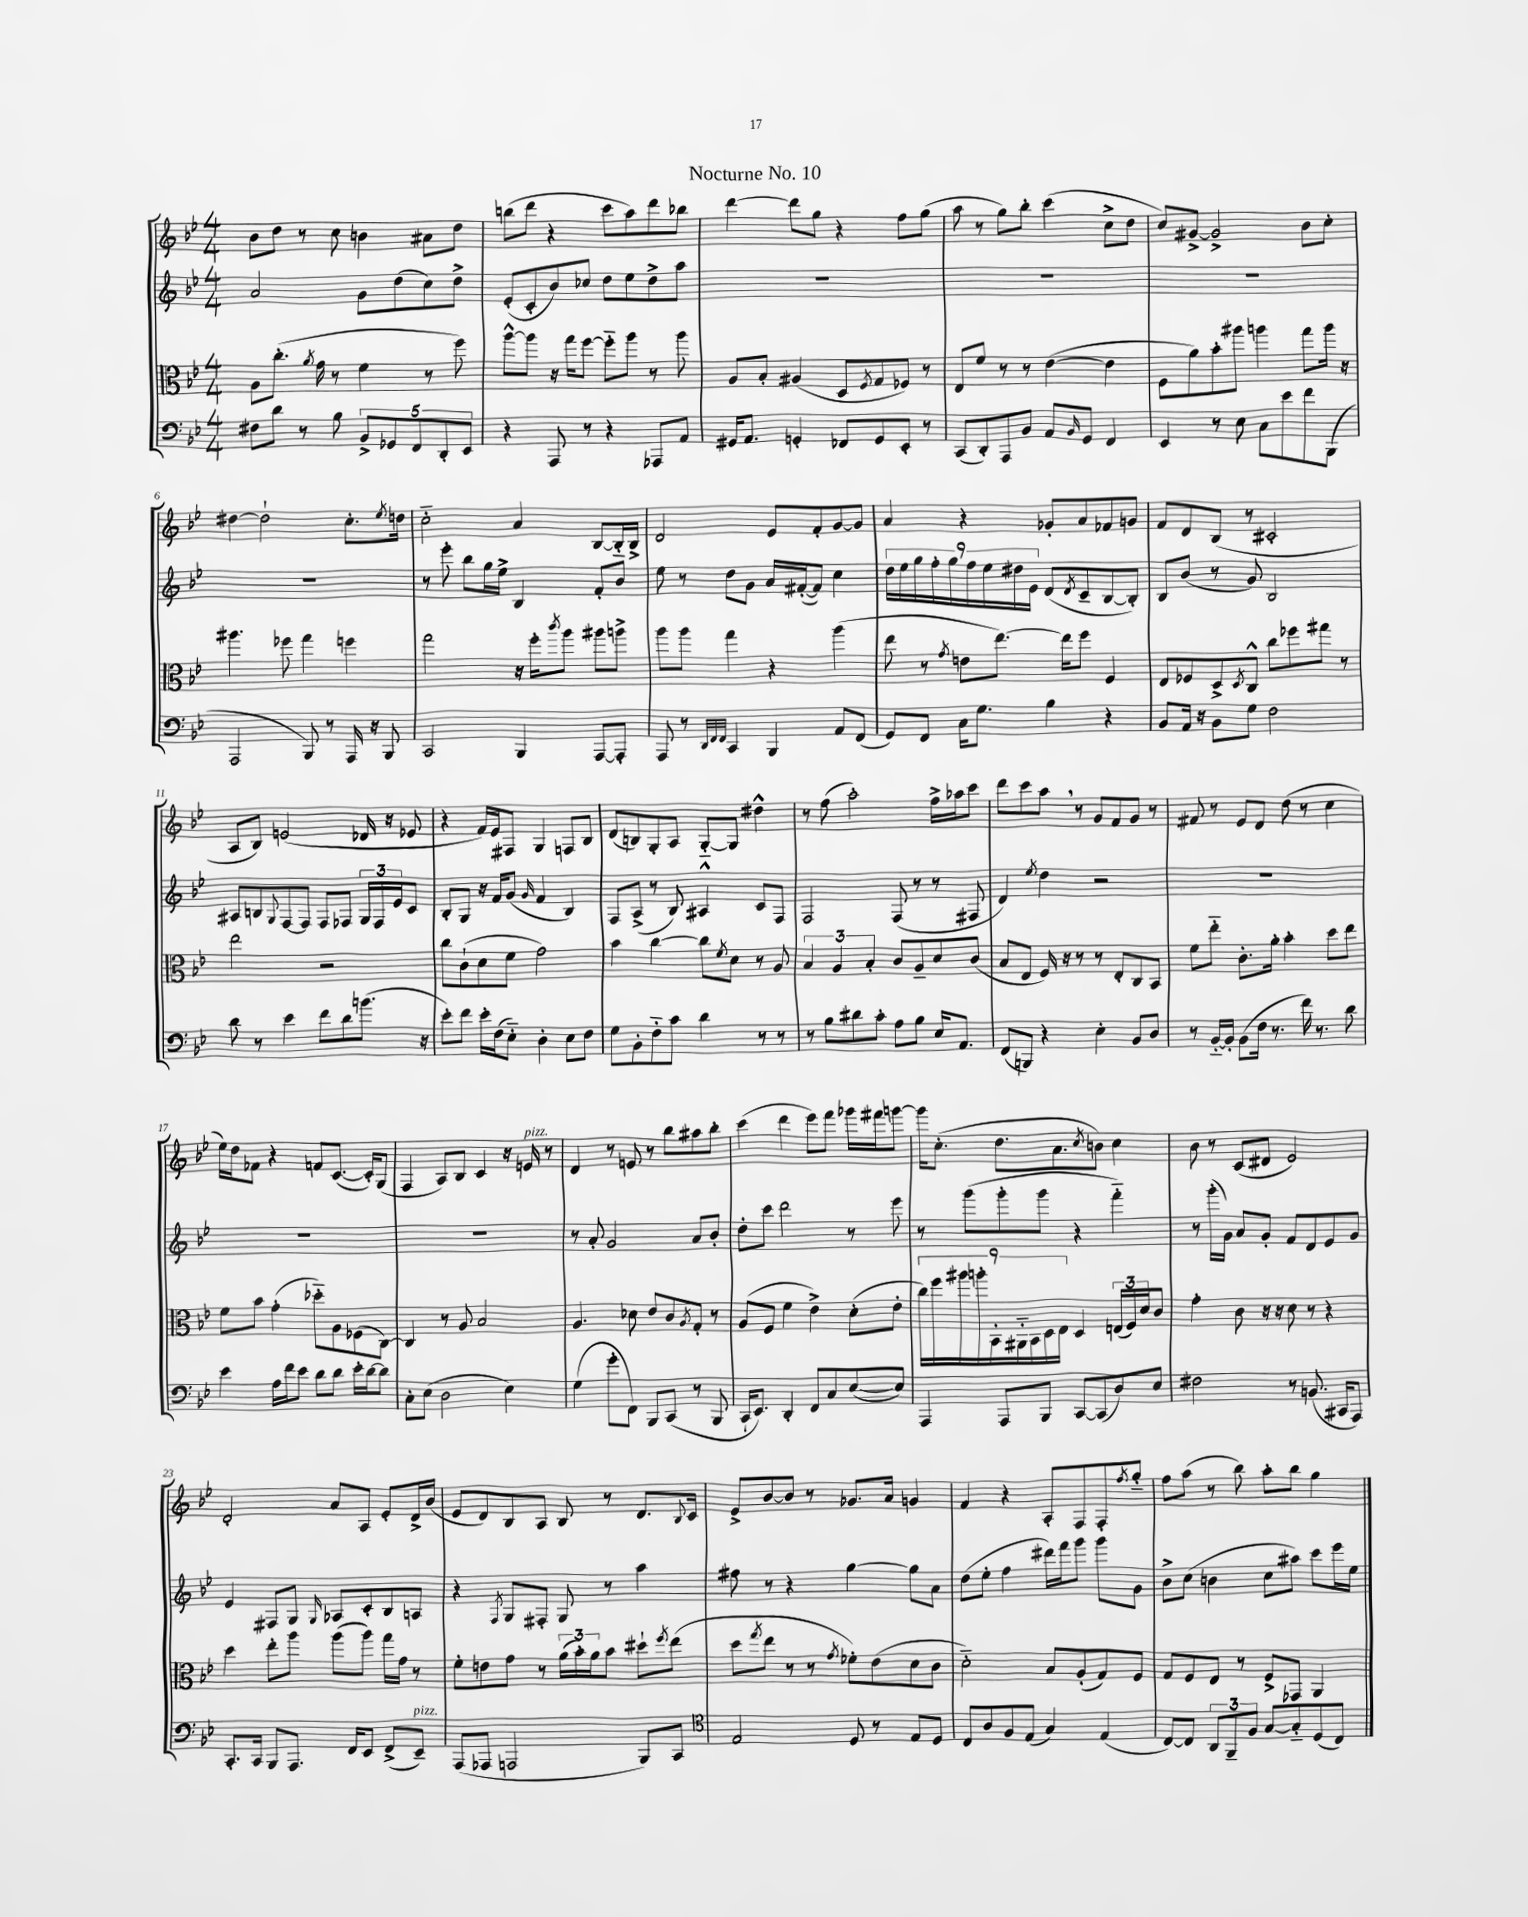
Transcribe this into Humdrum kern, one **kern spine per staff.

**kern	**kern	**kern	**kern
*part4	*part3	*part2	*part1
*staff4	*staff3	*staff2	*staff1
*clefF4	*clefC3	*clefG2	*clefG2
*k[b-e-]	*k[b-e-]	*k[b-e-]	*k[b-e-]
*M4/4	*M4/4	*M4/4	*M4/4
=1	=1	=1	=1
8F#X\L	8A\L	2a/	8b-\L
8d\J	(8.cc'\J	.	8dd\J
8r	.	.	8r
.	8qa/	.	.
.	16g\	.	.
8B-\	8r	.	8cc\
10BB-^/L	4f\	8g\L	4bn\
10GG-X/	.	.	.
.	.	(8dd\	.
10FF/	.	.	.
.	8r	8cc\)	8a#X\L
10DD'/	.	.	.
.	8ff\)	8dd^\J	8dd\J
10EE-/J	.	.	.
=2	=2	=2	=2
4r	[8aa^^\L	(8e-'/L	(8bbn\L
.	8aa\J]	8c'/	8ddd\J
8AAA/	16r	8b-/)	4r
.	16gg\KL	.	.
8r	[8ff\J	8cc-X/J	.
4r	8ff\L]	8dd\L	8ccc\L
.	8aa\J	8ee-\	8aa\)
8AAA-X/L	8r	8dd^\	8ddd\
8AA/J	8aa\	8aa\J	8bb-X\J
=3	=3	=3	=3
16GG#X/KL	8A/L	1r	[4ddd\
8.AA/J	.	.	.
.	8B-'/J	.	.
4GGn'/	(4A#X/	.	8ddd\L]
.	.	.	8gg\J
8FF-X/L	8D/L	.	4r
.	8qF/	.	.
8GG/	8G/	.	.
8EE-'/J	8F-X/J)	.	8ff\L
8r	8r	.	(8gg\J
=4	=4	=4	=4
(8CC/L	8E-/L	1r	8aa\
8DD'/)	8f/J	.	8r
8AAA/	8r	.	8gg\L)
8BB-/J	8r	.	8bb-'\J
8AA/L	([4e-\	.	(4ccc\
16qqBB-/	.	.	.
8GG/J	.	.	.
4FF/	4e-\]	.	8cc^\L
.	.	.	8dd\J
=5	=5	=5	=5
4EE-/	8F\L	1r	8cc/L)
.	8a\)	.	[8g#X^/J
8r	8b-'\	.	2g#^/]
8E-\	8aa#X\J	.	.
8C\L	4aan\	.	.
8e-\	.	.	.
8f\	8gg\L	.	8b-\L
(8BBB-\J	16aa\Jk	.	8cc'\J
.	16r	.	.
!!LO:LB:g=z
=6	=6	=6	=6
2AAA/	4.aa#X\	1r	[4dd#X\
.	.	.	2dd#`\]
.	8ff-X\	.	.
8BBB-/)	4gg\	.	.
8r	.	.	.
16AAA/	4ffn\	.	8.cc'\L
16r	.	.	.
8BBB-/	.	.	.
.	.	.	8qee-/
.	.	.	16ddn\Jk
=7	=7	=7	=7
2CC/	2gg\	8r	2cc\
.	.	8eee-'\	.
.	.	8bb-\L	.
.	.	16gg\L	.
.	.	16ee-^\JJ	.
4BBB-/	16r	4B-/	4a/
.	16ff'\KL	.	.
.	8qccc/	.	.
.	8aa\J	.	.
[8AAA/L	8aa#X\L	8f'/L	[8B-/L
8AAA'/J]	8aan^\J	8b-/J	16B-/L]
.	.	.	16B-^/JJ
=8	=8	=8	=8
8AAA/	8aa\L	8ee-\	2d/
8r	8aa\J	8r	.
32qqDD/LLL	.	.	.
32qqFF/	.	.	.
32qqFF/JJJ	.	.	.
4CC/	4gg\	8dd\L	.
.	.	8g\J	.
4BBB-/	4r	16a/LL	8e-/L
.	.	([16f#X'/J	.
.	.	8f#/J])	8f'/
8AA/L	(4aa\	4cc\	[8g/
(8FF/J	.	.	8g/J]
=9	=9	=9	=9
8GG/L)	8ee-\	18dd\LL	4a/
.	.	18ee-\	.
.	.	18gg\	.
8FF/J	8r	.	.
.	.	18ff'\	.
.	.	18gg\	.
.	8qg/	.	.
16C\KL	8en\L	.	4r
.	.	18ff\	.
8.G\J	.	.	.
.	.	18ee-\	.
.	[8.ee-\J)	.	.
.	.	18dd#X\	.
.	.	18e-\JJ	.
4B-\	.	(8d/L	8g-X'/L
.	16ee-\KL]	.	.
.	.	8qd/	.
.	8ff\J	8c~/	8a/
4r	4F/	[8B-/	8f-X/
.	.	8B-'/J])	8gn/J
=10	=10	=10	=10
8BB-/L	8E-/L	8B-/L	8f/L
16AA/Jk	8F-X/	(8b-/J	8d/
16r	.	.	.
8BB-\L	8D^/	8r	(8B-/J
.	8qD/	.	.
8G\J	8C^^/J	8g/)	8r
2F\	8cc\L	2B-/	2c#X'/
.	8ff-X\	.	.
.	8gg#X\J	.	.
.	8r	.	.
!!LO:LB:g=z
=11	=11	=11	=11
8d\	2ee-\	8A#X/L	8A/L
8r	.	8Bn/	8B-/J)
.	.	8qqG/	.
4e-\	.	[8F/	(2en/
.	.	8F/J]	.
8f\L	2r	8F/L	.
8d\	.	8F-X/J	.
(8.bn\J	.	24G/LL	16d-X/
.	.	24F-/	.
.	.	.	16r
.	.	24e-/J	.
.	.	8c/J	8e-X/
16r	.	.	.
=12	=12	=12	=12
8e-'\L)	8cc\L	8B-'/L	4r
8f\J	(8c`\	8G/J	.
16e-'\LL	8d\	16r	16f/LL)
(16F\J	.	16f/KL	16e-/J
8E-\J)	8f\J	(8g/J	8F#X/J
.	.	16qqg/	.
4D'\	2g\)	4f/	4G/
8E-\L	.	4B-/)	8Fn/L
8F\J	.	.	8B-/J
=13	=13	=13	=13
8G\L	4b-\	8F/L	(8d/L
8BB-'\	.	(8A^/J	8Bn/)
8F\	[4cc\	8r	8G'/
8c\J	.	8B-/)	8A/J
4d\	8cc\L]	4A#X^^/	[8G/L
.	8qf/	.	.
.	8d\J	.	8G/J]
8r	8r	8c/L	4dd#X^^\
8r	8A/	8F/J	.
=14	=14	=14	=14
8r	6B-/	2F/	8r
8B-\L	.	.	(8ff\
.	6A/	.	.
8d#X\	.	.	2aa'\)
.	6B-'/	.	.
8c'\J	.	.	.
8A\L	8c/L	(8F/	.
8B-\J	8A~/	8r	.
16E-/KL	8d/	8r	16ff^\LL
8.AA/J	.	.	16aa-X\J
.	(8c/J	8F#X/	8ccc\J
=15	=15	=15	=15
(8FF/L	8B-/L	4d/)	8ddd\L
8BBBn/J)	8E-/J	.	8ccc\
.	.	8qee-/	.
4r	16F/)	4dd\	8aa,\J
.	16r	.	.
.	8r	.	8r
4E-'\	8r	2r	8g/L
.	8E-'/L	.	8f/
8BB-/L	8C/	.	8g/J
8D/J	8BB-/J	.	8r
=16	=16	=16	=16
8r	8f\L	1r	8f#X/
[16BB-/LL	8ee-\J	.	8r
16BB-'/JJ]	.	.	.
(8BB-\L	8.c'\L	.	8e-/L
16F\Jk	.	.	8d/J
8.r	16a'\Jk	.	.
.	4b-'\	.	(8dd\
16f\)	.	.	8r
8.r	.	.	.
.	8dd\L	.	4cc\
8d\	8ee-\J	.	.
!!LO:LB:g=z
=17	=17	=17	=17
4e-\	8f\L	1r	16ee-\LL)
.	.	.	16dd\J
.	8b-\J	.	8f-X\J
16A\LL	(4g'\	.	4r
16f\J	.	.	.
8e-\J	.	.	.
8d\L	8dd-X\L)	.	8fn/L
8d\J	8A\	.	([8.c/J
16e-'\LL	(8F-X\	.	.
[16d\J	.	.	16c'/KL])
8d\J]	[8C\J)	.	(8G/J
=18	=18	=18	=18
8C'\L	4C/]	1r	4F/
(8E-\J	.	.	.
2D\	8r	.	8A/L)
.	8A/	.	8B-/J
.	2B-/	.	4c/
4E-\)	.	.	16r
!	!	!	!LO:TX:a:i:t=pizz.
.	.	.	16en/
.	.	.	8r
=19	=19	=19	=19
(4G\	4.A/	8r	4d/
.	.	8a'/	.
8g'\L	.	2g/	8r
8FF\J)	8d-X\	.	8en/
8BBB-/L	8e-/L	.	8r
(8CC/J	8c/	.	8bb-\L
.	8qA/	.	.
8r	8G'/J	8a/L	8aa#X\
8BBB-/	8r	8b-'/J	8bb-'\J
=20	=20	=20	=20
16CC`/KL	(8A/L	8dd'\L	(4ccc\
8.EE-/J)	.	.	.
.	8F/J	8ccc\J	.
4DD'/	4f\	2ddd\	4ddd\
8FF/L	4e-^\)	.	8eee-\L)
8C/	.	.	8fff\J
([8E-/	(8d'\L	8r	16ggg-X\LL
.	.	.	16fff#X\J
8E-/J])	8e-'\J	8eee-\	[8gggn\J
=21	=21	=21	=21
4AAA/	18cc\LL)	8r	16ggg\KL]
.	18ff\	.	.
.	.	.	(8.cc'\J
.	18aa#X\	.	.
.	.	(8ggg\L	.
.	18aan'\	.	.
.	18BB-'\	.	.
8AAA/L	.	8ggg'\	8.dd\L
.	18AA#X\	.	.
.	18BB-\	.	.
8BBB-/J	.	8ggg\J	.
.	18D\	.	.
.	.	.	8.a\
.	18E-\JJ	.	.
[8CC/L	4D/	4r	.
.	.	.	8qcc/
(8CC/]	.	.	8bn\J)
8D/)	(24En/LL	4fff\)	4cc\
.	24F/)	.	.
.	24d/J	.	.
8E-/J	8c/J	.	.
=22	=22	=22	=22
2F#X\	4g'\	8r	8b-\
.	.	(16ggg'\LL	8r
.	.	16g\JJ)	.
.	8c\	8a/L	(8c/L
.	16r	8g'/J	8d#X/J
.	16r	.	.
8r	8d\	8f/L	2e-/)
(8.BBn/	8r	8d/	.
.	4r	8e-/	.
16CC#X/KL	.	.	.
8AAA/J)	.	8g/J	.
!!LO:LB:g=z
=23	=23	=23	=23
8.CC'/L	4dd\	4e-/	2d'/
16CC/Jk	.	.	.
8BBB-/L	8ee-'\L	8F#X/L	.
8.AAA/J	8aa\J	8G/J	.
.	.	16qqG/	.
.	(8aa\L	8A-X/L	8a/L
16FF/KL	.	.	.
8EE-/J	8aa\J)	8c'/	8A/J
(8FF^/L	16gg\LL	8B-/	8e-'/L
.	16g\JJ	.	.
!LO:TX:a:i:t=pizz.	!	!	!
8EE-~/J)	8r	8An/J	16d^/L
.	.	.	(16b-/JJ
=24	=24	=24	=24
(8AAA/L	8f'\L	4r	8e-/L
8AAA-X/J	8en\	.	8d/)
.	.	8qF/	.
2AAAn/	8g\J	8G/L	8B-/
.	8r	8F#X'/J	8A/J
.	(24a\LL	8G/	8B-/
.	24b-'\)	.	.
.	24a\J	.	.
.	8b-\J	8r	8r
8BBB-/L)	8dd#X`\L	4aa\	8.d/L
.	8qff/	.	.
8CC/J	(8ee-\J	.	.
.	.	.	8qqB-/
.	.	.	16c/Jk
=25	=25	=25	=25
*clefC4	*	*	*
2E-/	8dd\L	8ff#X\	8e-^/L
.	8qgg/	.	.
.	8ee-\J	8r	[8b-/
.	8r	4r	8b-/J]
.	8r	.	8r
.	8qg/	.	.
8D/	8f-X'\L)	[4gg\	8.g-X/L
8r	(8e-\	.	.
.	.	.	16a/Jk
8E-/L	8d\	8gg\L]	4gn/
8D/J	8c\J	8a\J	.
=26	=26	=26	=26
8C/L	2d\)	(8dd\L	4f/
8A/	.	8ee-'\J	.
8F/	.	4ff\	4r
(8E-/J	.	.	.
4G/)	8B-/L	16ddd#X\LL)	8A'/L
.	.	16fff\J	.
.	(8A'/	8ggg\J	8F/
(4E-/	8G/)	8ggg\L	8F'/
.	.	.	8qff/
.	8F/J	8g\J	8gg/J
=27	=27	=27	=27
[8C/L)	8G/L	8b-^\L	8ff\L
8C/J]	8F/	(8cc\J	(8aa\J
12AA/L	8E-/J	4bn\	8r
12FF~/	.	.	.
.	8r	.	8bb-\)
12F/J	.	.	.
[8G/L	8F^/L	8cc\L	8aa'\L
8G/]	8GG-X/J	8aa#X\J)	8bb-\J
(8D/	4AA/	8ccc\L	4gg\
8C/J)	.	16eee-\L	.
.	.	16ee-\JJ	.
==	==	==	==
*-	*-	*-	*-
